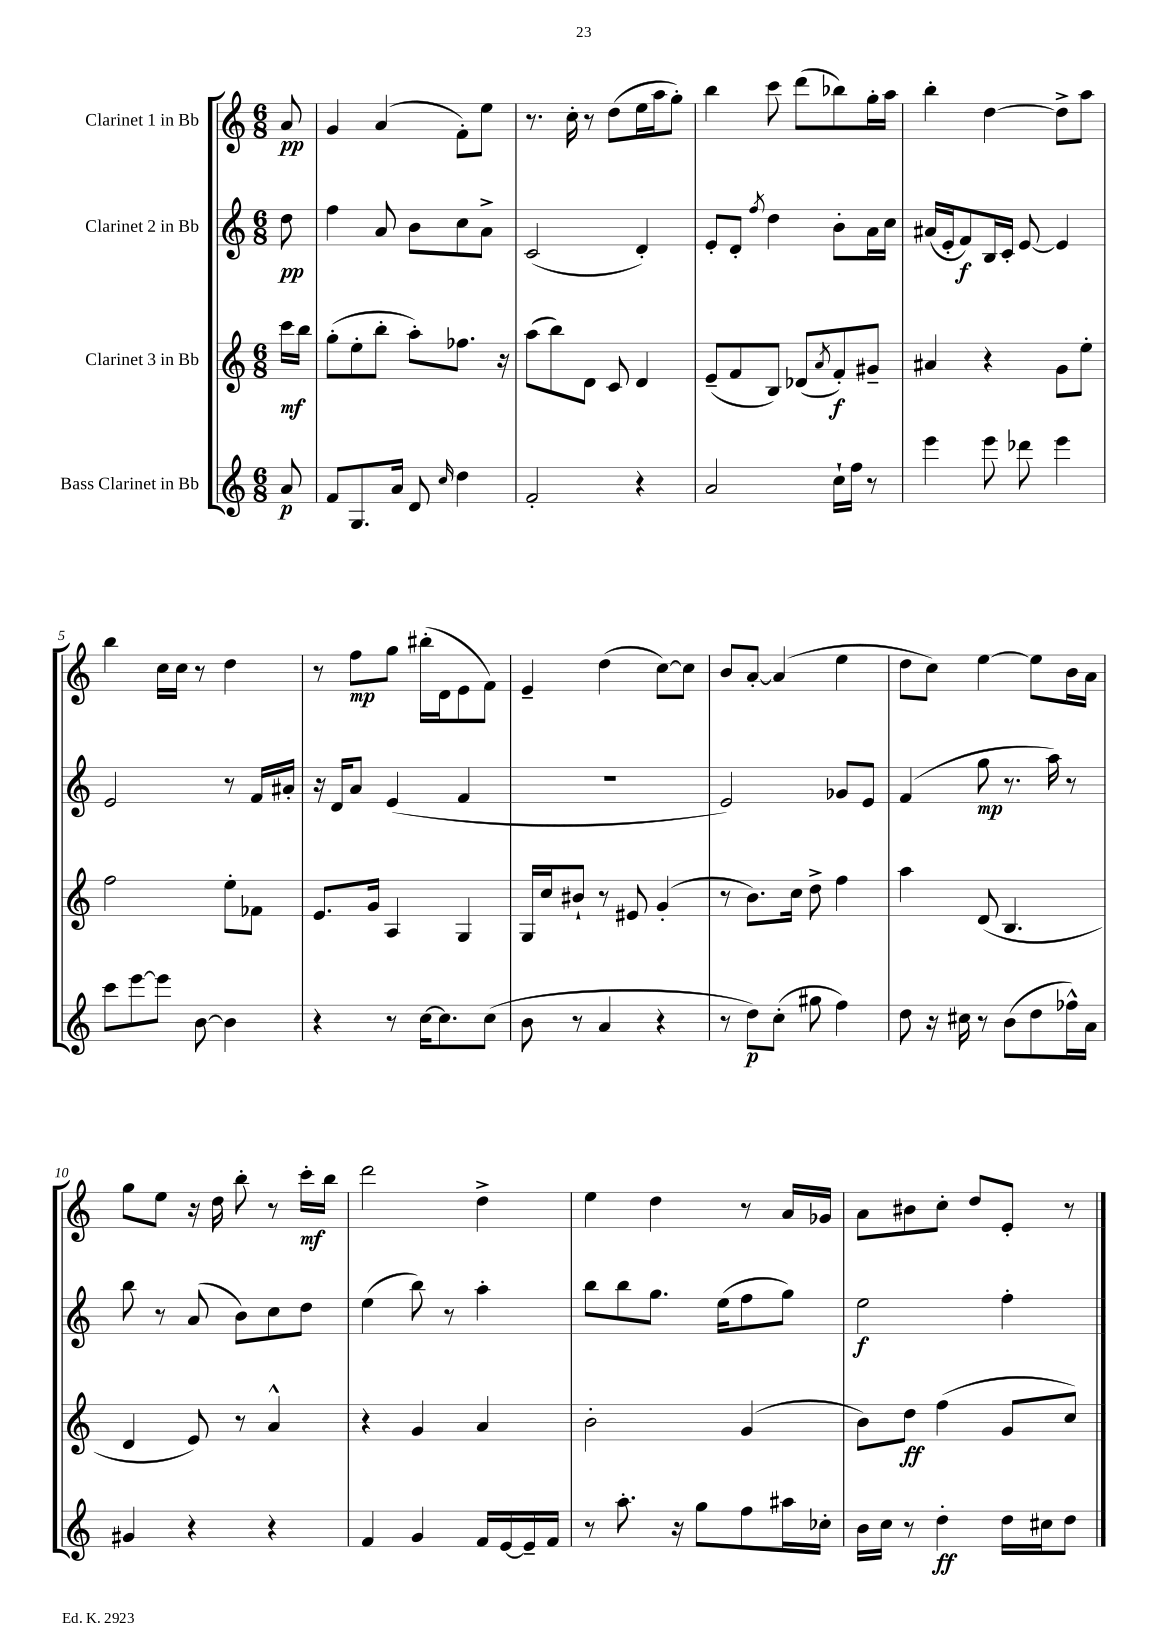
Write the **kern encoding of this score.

**kern	**kern	**kern	**kern
*staff4	*staff3	*staff2	*staff1
*clefG2	*clefG2	*clefG2	*clefG2
*k[]	*k[]	*k[]	*k[]
*M6/8	*M6/8	*M6/8	*M6/8
8a/	16ccc\LL	8dd\	8a/
.	16bb\JJ	.	.
=	=	=	=
8f/L	(8gg'\L	4ff\	4g/
8.G/	8ee'\	.	.
.	8bb'\J	8a/	(4a/
16a/Jk	.	.	.
8d/	8aa'\L)	8b\L	.
16qqcc/	.	.	.
4dd\	8.ff-\J	8cc\	8f'\L)
.	.	8a^\J	8ee\J
.	16r	.	.
=	=	=	=
2f'/	(8aa\L	(2c/	8.r
.	8bb\)	.	.
.	.	.	16cc'\
.	8d\J	.	8r
.	8c/	.	(8dd\L
4r	4d/	4d'/)	16ee\L
.	.	.	16aa\J
.	.	.	8gg'\J)
=	=	=	=
2a/	(8e~/L	8e'/L	4bb\
.	8f/	8d'/J	.
.	.	8qff/	.
.	8B/J)	4dd\	8ccc\
.	(8d-/L	.	(8ddd\L
.	8qa/	.	.
16cc`\LL	8f'/)	8b'\L	8bb-\)
16ff\JJ	.	.	.
8r	8g#~/J	16a\L	16gg'\L
.	.	16cc\JJ	16aa\JJ
=	=	=	=
4eee\	4a#/	(16a#/LL	4bb'\
.	.	16e'/J	.
.	.	8f/)	.
8eee\	4r	16B/L	[4dd\
.	.	16c'/JJ	.
8ddd-\	.	[8e/	.
4eee\	8g\L	4e/]	8dd^\]L
.	8ee'\J	.	8aa\J
=	=	=	=
8ccc\L	2ff\	2e/	4bb\
[8eee\	.	.	.
8eee\]J	.	.	16cc\LL
.	.	.	16cc\JJ
[8b\	.	.	8r
4b\]	8ee'\L	8r	4dd\
.	8f-\J	16f/LL	.
.	.	16a#'/JJ	.
=	=	=	=
4r	8.e/L	16r	8r
.	.	16d/LK	.
.	.	8a/J	8ff\L
.	16g/Jk	.	.
8r	4A/	(4e/	8gg\J
[16cc\LK	.	.	(16bb#'\LL
8.cc\]	.	.	16d\J
.	4G/	4f/	8e\
(8cc\J	.	.	8f\J)
=	=	=	=
8b\	16G/LL	2.r	4e~/
.	16cc/J	.	.
8r	8b#`/J	.	.
4a/	8r	.	(4dd\
.	8e#/	.	.
4r	(4g'/	.	[8cc\L)
.	.	.	8cc\]J
=	=	=	=
8r	8r	2e/)	8b/L
8dd\L)	8.b\L)	.	[8a'/J
(8cc'\J	.	.	(4a/]
.	16cc\Jk	.	.
8gg#\	8dd^\	.	.
4ff\)	4ff\	8g-/L	4ee\
.	.	8e/J	.
=	=	=	=
8dd\	4aa\	(4f/	8dd\L
16r	.	.	8cc\J)
16cc#\	.	.	.
8r	(8d/	8gg\	[4ee\
(8b\L	4.B/	8.r	.
8dd\	.	.	8ee\]L
.	.	16aa\)	.
16ff-^^\L)	.	8r	16b\L
16a\JJ	.	.	16a\JJ
=	=	=	=
4g#/	4d/	8bb\	8gg\L
.	.	8r	8ee\J
4r	8e/)	(8a/	16r
.	.	.	16dd\
.	8r	8b\L)	8bb'\
4r	4a^^/	8cc\	8r
.	.	8dd\J	16ccc'\LL
.	.	.	16bb\JJ
=	=	=	=
4f/	4r	(4ee\	2ddd\
4g/	4g/	8bb\)	.
.	.	8r	.
16f/LL	4a/	4aa'\	4dd^\
[16e/	.	.	.
16e~/]	.	.	.
16f/JJ	.	.	.
=	=	=	=
8r	2b'\	8bb\L	4ee\
8.aa'\	.	8bb\	.
.	.	8.gg\J	4dd\
16r	.	.	.
8gg\L	.	.	.
.	.	(16ee\LK	.
8ff\	(4g/	8ff\	8r
16aa#\L	.	8gg\J)	16a/LL
16cc-'\JJ	.	.	16g-/JJ
=	=	=	=
16b\LL	8b\L)	2ee\	8a\L
16cc\JJ	.	.	.
8r	8dd\J	.	8b#\
4dd'\	(4ff\	.	8cc'\J
.	.	.	8dd/L
16dd\LL	8g/L	4ff'\	8e'/J
16cc#\J	.	.	.
8dd\J	8cc/J)	.	8r
==	==	==	==
*-	*-	*-	*-
